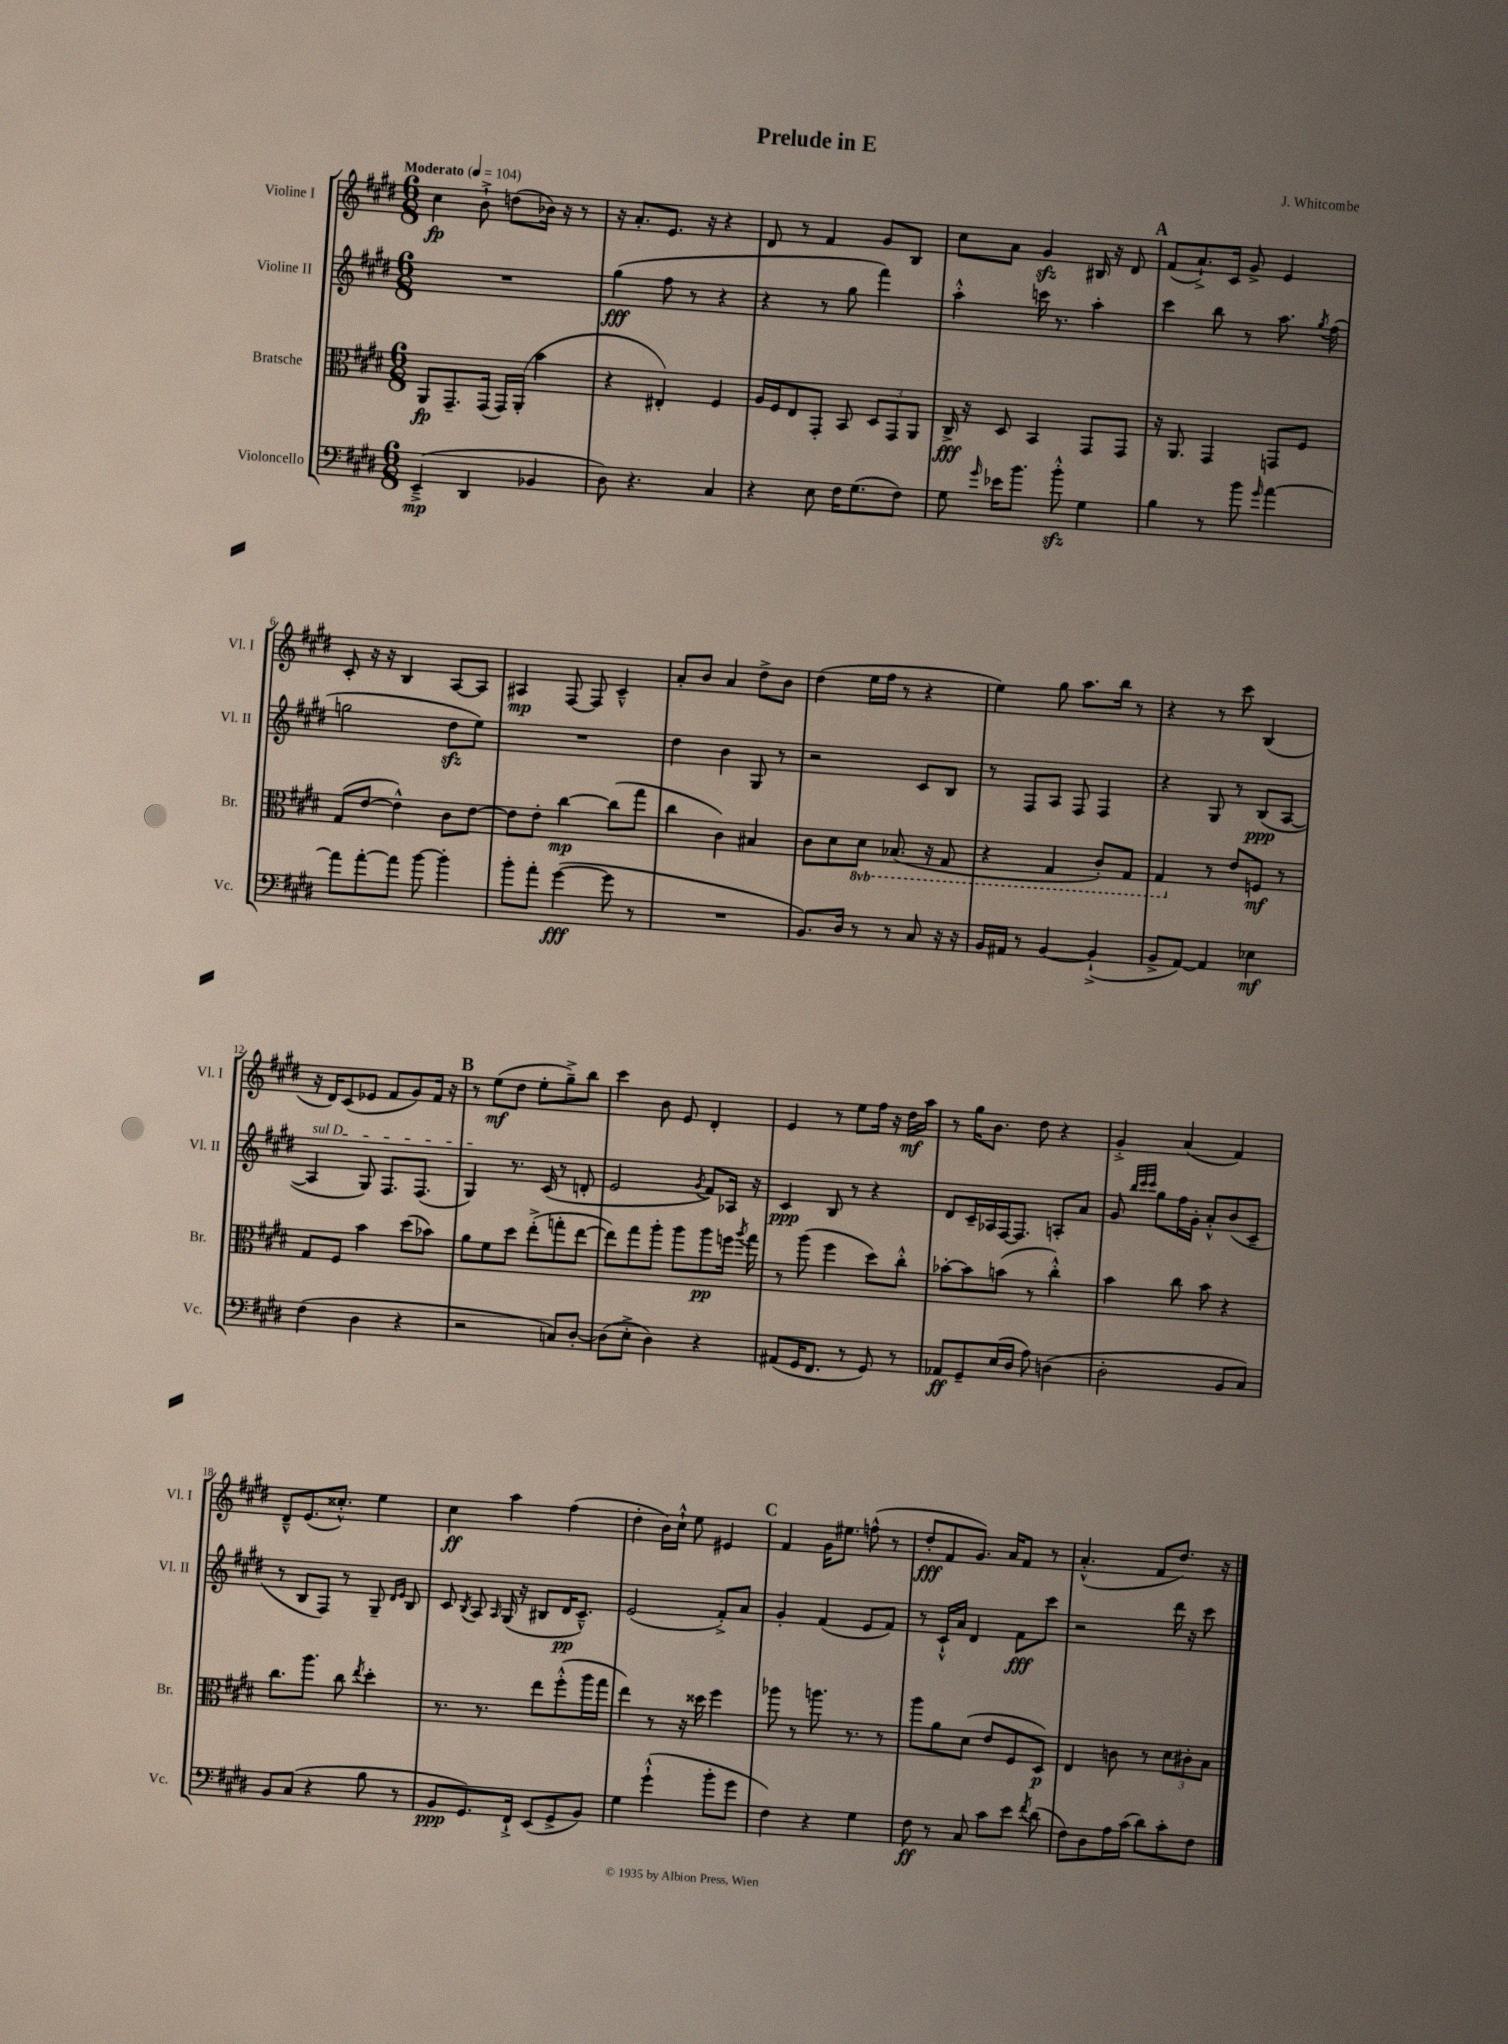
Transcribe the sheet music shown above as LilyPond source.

\header { title = "Prelude in E" composer = "J. Whitcombe" }
<<
\new StaffGroup <<
\new Staff = "s0" \with { instrumentName = "Violine I" shortInstrumentName = "Vl. I" } {
    \clef treble \key e \major \numericTimeSignature \time 6/8 \tempo "Moderato" 4 = 104
    \autoBeamOff cis''4\fp b'8-!-> d''8[( bes'16]) r16 r8 |
    r16 a'8.[-. e'8.] r16 r4 |
    dis'8 r8 fis'4 gis'8[ b8] |
    cis''8[ a'8] gis'4\sfz bis16 r16 dis'8 |
    \mark \markup { \bold "A" } fis'8[( a'8.-!->) cis'16] gis'8-> e'4 |
    cis'8-. r16 r16 b4 a8[~ a8] |
    ais4\mp fis8~ fis8 cis'4---^ |
    a'8[-. b'8] a'4 dis''8[-> b'8] |
    dis''4( e''16[ fis''16] r8 r4 |
    e''4) gis''8 a''8.[ b''16] r8 |
    r4 r8 cis'''8 b4( |
    r16 dis'16[) cis'8( ees'8] fis'8[ gis'8) fis'16] r16 |
    \mark \markup { \bold "B" } r8 e''8[\mf( dis''8] e''8[-. gis''8--->) b''8] |
    cis'''4 b'8 e'8 dis'4-. |
    e'4 r8 e''8[ fis''16] r16 dis''16[\mf a''16] |
    r8 gis''16[ b'8.] dis''8 r4 |
    gis'4-.-> a'4( fis'4) |
    dis'8[---^ e'8.( cisis''8.]-.-^) e''4 |
    cis''4\ff a''4 fis''4( |
    dis''4-. b'16[) cis''16]-!-^ e''8 eis'4 |
    \mark \markup { \bold "C" } fis'4 gis'16[ eis''8.] f''8-^( r8 |
    dis''8[-.\fff fis'8 gis'8.]) a'16[ fis'8] r8 |
    a'4.-.-^( fis'8[ dis''8.]) r16 \bar "|." |
}
\new Staff = "s1" \with { instrumentName = "Violine II" shortInstrumentName = "Vl. II" } {
    \clef treble \key e \major \numericTimeSignature \time 6/8
    \autoBeamOff R2. |
    gis''4\fff( fis''8 r8 r4 |
    r4 r8 gis''8 fis'''4) |
    a''4-.-^ c'''16 r8. a''4-. |
    \mark \markup { \bold "A" } cis'''4 b''8 r8 a''8. \acciaccatura { gis''8 } fis''16( |
    g''2 dis''8[\sfz e''8]) |
    R2. |
    dis''4 b'4 gis8 r8 |
    r2 cis'8[ b8] |
    r8 fis8[ a8] fis8 fis4 |
    r4 gis8 r8 b8[\ppp( a8]~ |
    \once \override TextSpanner.bound-details.left.text = \markup { \italic "sul D" } a4\startTextSpan gis8) fis8.[ fis8.]( |
    \mark \markup { \bold "B" } gis4\stopTextSpan) r8. cis'16( r8 d'8-. |
    e'2 \acciaccatura { gis'8 } fis'8[) aes16] r16 |
    cis'4\ppp b8 r8 r4 |
    dis'8[ cis'16-- aes16 fis16~ fis8.] a8[-. a'8] |
    gis'8 \grace { b''32[ cis'''32 cis'''32] } gis''8[ fis''16 gis'16]-. a'8[-.-^ b'8( cis'8]-- |
    r8 b8[ fis8]) r8 gis8-- \grace { dis'16[ e'16] } b8 |
    cis'8 \acciaccatura { b8 } a8 \grace { a16 } gis16( r16 bis8[ dis'16\pp cis'8.]---^) |
    e'2( fis'8[-.->) a'8] |
    \mark \markup { \bold "C" } gis'4-. fis'4( e'8[ fis'8]) |
    r8 cis'16[-!-^ a'16] dis'4 fis'8[\fff cis'''8] |
    r2 dis'''16 r16 cis'''8 \bar "|." |
}
\new Staff = "s2" \with { instrumentName = "Bratsche" shortInstrumentName = "Br." } {
    \clef alto \key e \major \numericTimeSignature \time 6/8 \set Staff.ottavationMarkups = #ottavation-simple-ordinals
    \autoBeamOff a,8[\fp gis,8.-- gis,16]( gis,16[) a,16]-.( b'4 |
    r4 eis4-.) fis4 |
    a16[ fis16 e8 gis,8]-. b,8 \tuplet 3/2 { dis8[ gis,8 a,8] } |
    cis16->\fff r16 dis8 b,4 gis,8[ gis,8] |
    \mark \markup { \bold "A" } r16 a,8. gis,4 g,8[ fis8] |
    gis8[( e'8]~ e'4-^) cis'8[ e'8]~ |
    e'8[ e'8]-. cis''4~\mp cis''8[( gis''8] |
    cis''4 cis'4) bis4 |
    cis'8[ dis'8 \ottava #-1 dis8] bes,8.( r16 gis,8 |
    r4 gis,4 cis8[-.) gis,8] |
    gis,4 \ottava #0 r8 e'8[ f8]\mf r8 |
    gis8[ fis8] b'4 dis''8[( bes'8]) |
    \mark \markup { \bold "B" } a'8[ fis'8 dis''8] e''8[-.->( g''8-. e''8]~ |
    e''8[) gis''8 a''8]-. a''8[ a''8\pp f''16] \acciaccatura { a''8 } gis''16 |
    r8 a''8( fis''4 dis''8[) cis''8]-.-^ |
    bes'8[~-. bes'8 b'8]( r8 cis''4-.-^) |
    b'4 cis''8 b'8 r4 |
    cis''8.[ a''8.] cis''8 \acciaccatura { e''8 } dis''4-. |
    r8. r8. e''8[ fis''8-.-^( a''16 gis''16] |
    e''4) r8 r16 disis''16 fis''4 |
    \mark \markup { \bold "C" } aes''8 r8 a''8. r8. r8 |
    a''8[ a'8 dis'8]( e'8[ fis8 dis8]\p) |
    e4 c'8 r8 \tuplet 3/2 { dis'8[ cis'8-. b8] } \bar "|." |
}
\new Staff = "s3" \with { instrumentName = "Violoncello" shortInstrumentName = "Vc." } {
    \clef bass \key e \major \numericTimeSignature \time 6/8
    \autoBeamOff e,4--->\mp( dis,4 bes,4 |
    dis8) r4. cis4 |
    r4 e8 fis16[ gis8.( fis8]) |
    gis8 \grace { gis'16 } ees'16[ b'8.] b'8-.-^\sfz gis4 |
    \mark \markup { \bold "A" } b4 r8 b'8 \grace { gis'16 } a'4~ |
    a'8[ a'8~-. a'8] b'8~ b'4-. |
    b'8[-. a'8]-. gis'4~\fff( gis'8 r8 |
    R2. |
    b,8.[) dis16] r8 r8 cis8 r16 r16 |
    b,16[ ais,16] r8 b,4~ b,4-!->( |
    b,8[-> a,8]~) a,4 ees4\mf |
    fis4( dis4 r4 |
    \mark \markup { \bold "B" } r2 c8[) dis8]~-. |
    dis8[( e8]-.-> dis4) r4 |
    ais,8[( gis,16 fis,8.] r8 gis,8) r8 |
    aes,8[\ff gis,8-- e16( dis16] a8) d4( |
    dis2-. b,8[ cis8]) |
    b,8[ cis8]( r4 b8 r8 |
    b,8[\ppp gis,8.) fis,16]-!-> e,8[( gis,8-> b,8]) |
    gis4 gis'4-!-^( b'8[-. gis'8] |
    \mark \markup { \bold "C" } fis4) r4 gis4 |
    fis8\ff r8 cis8 cis'8[ e'8] \acciaccatura { fis'8 } dis'8( |
    fis8[) dis8 a16 cis'16]( dis'8[) cis'8-. fis8] \bar "|." |
}
>>
>>
